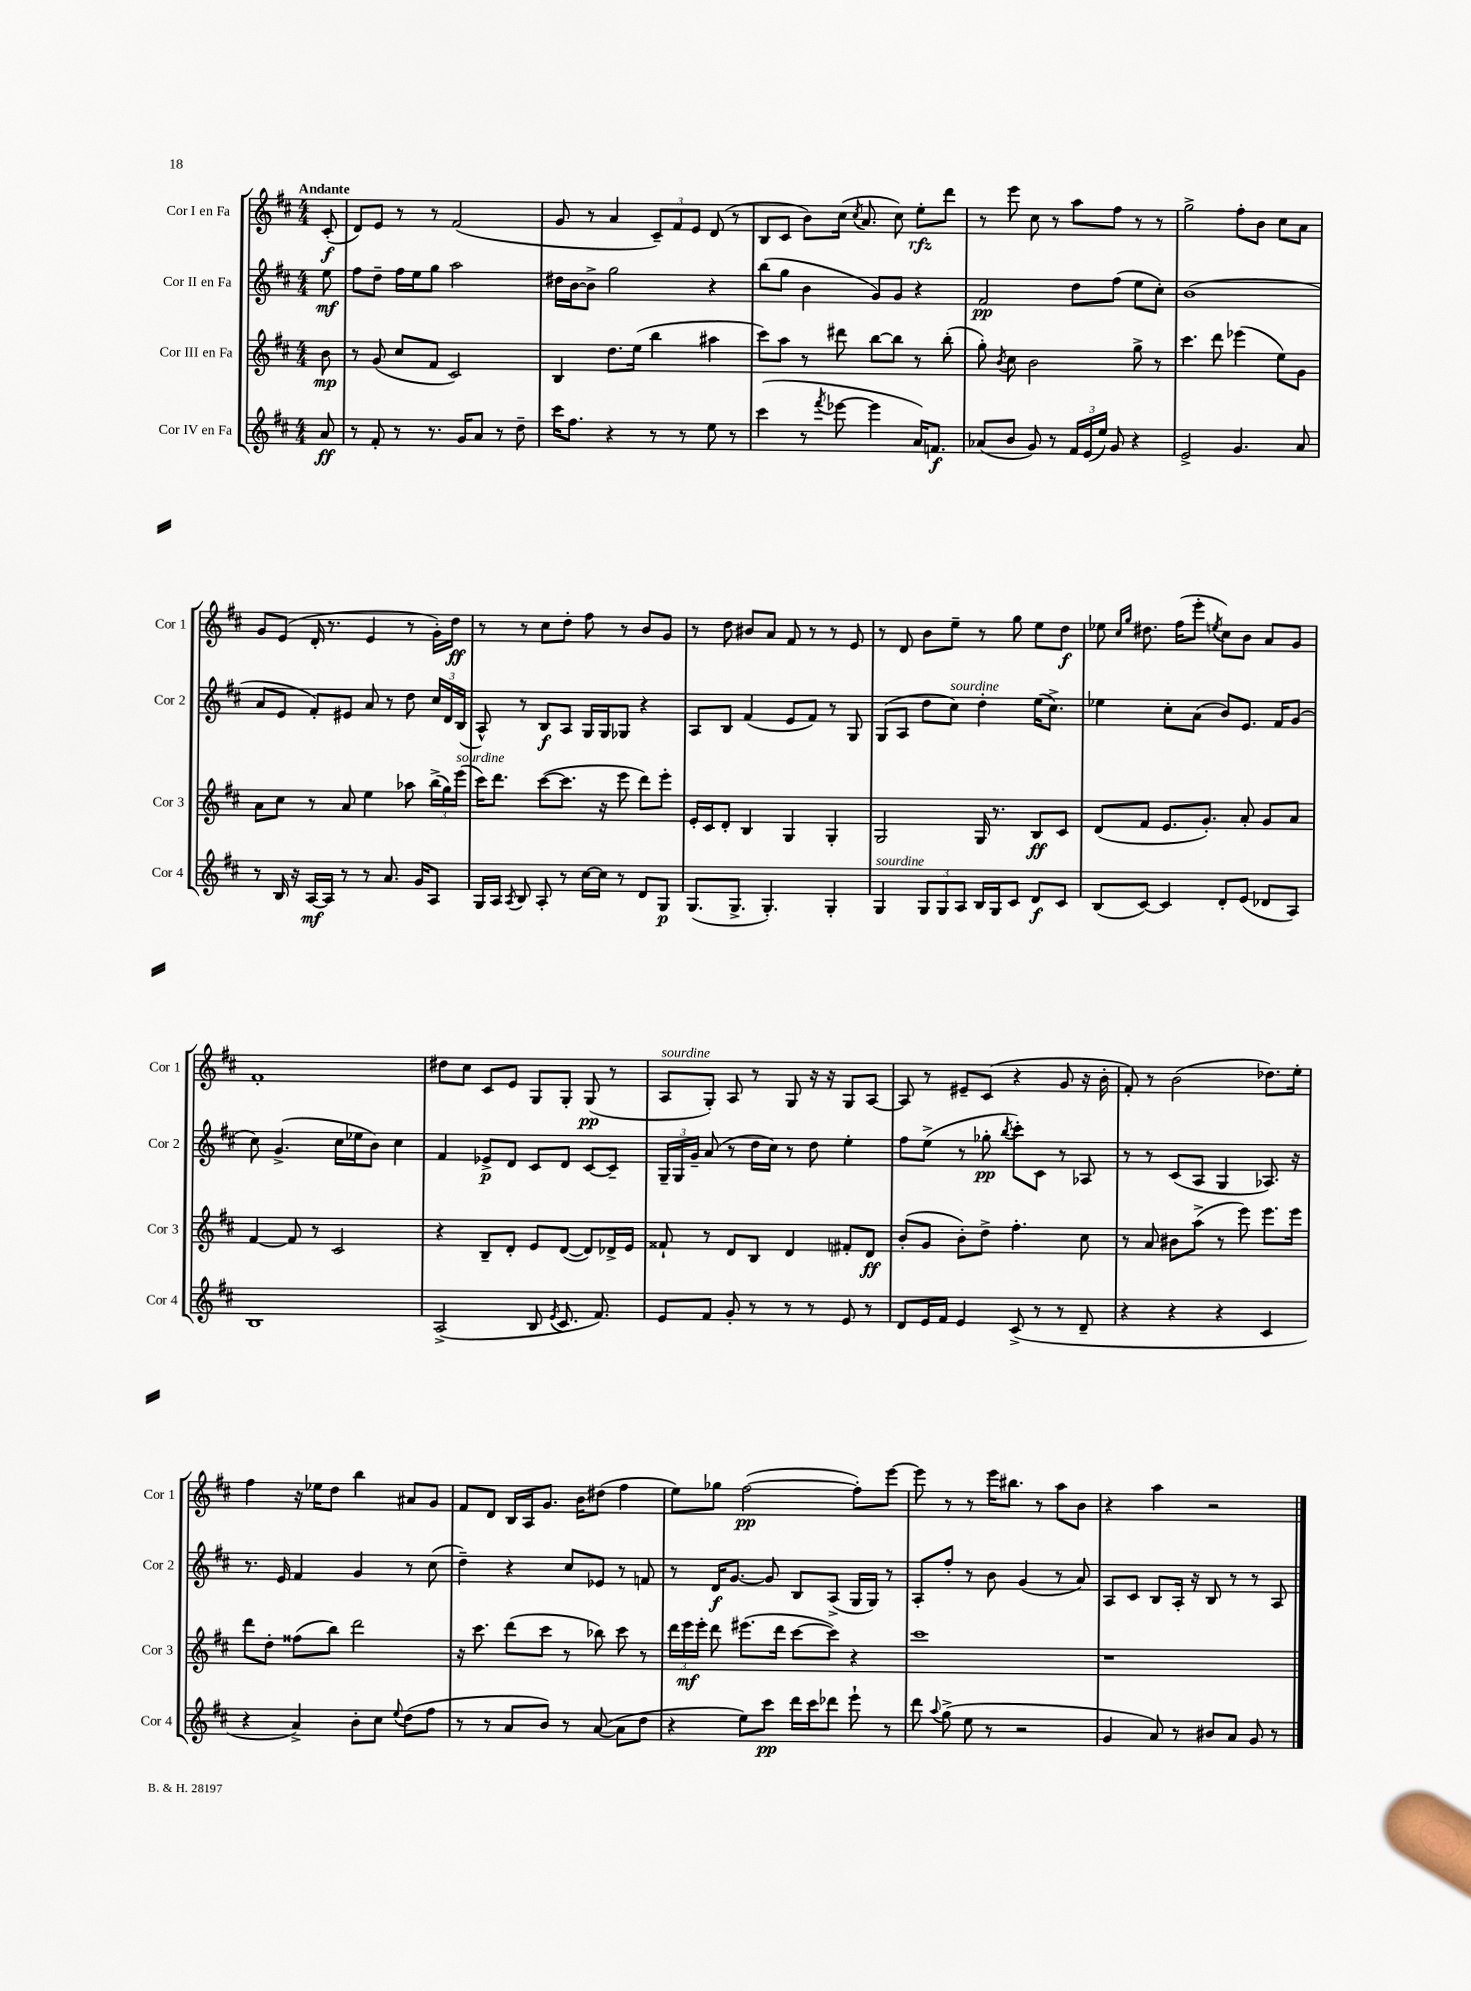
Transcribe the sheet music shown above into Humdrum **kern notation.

**kern	**kern	**kern	**kern
*staff4	*staff3	*staff2	*staff1
*clefG2	*clefG2	*clefG2	*clefG2
*k[f#c#]	*k[f#c#]	*k[f#c#]	*k[f#c#]
*M4/4	*M4/4	*M4/4	*M4/4
8a	8b	8ee	(8c#'
=	=	=	=
8r	8r	8ff#	8d)
8f#'	(8g	8dd~	8e
8r	8cc#	16ff#	8r
.	.	16ee	.
8.r	8f#	8gg	8r
.	2c#)	2aa	(2f#
16g	.	.	.
8a	.	.	.
8r	.	.	.
8dd~	.	.	.
=	=	=	=
16ccc#	4B	16dd#	8g
8.ff#	.	[16b	.
.	.	8b^]	8r
4r	8.dd	2gg	4a
.	(16ee	.	.
8r	4bb	.	12c#~)
.	.	.	12f#
8r	.	.	.
.	.	.	12e
8ee	4aa#	4r	(8d
8r	.	.	8r
=	=	=	=
(4ccc#	8ccc#)	(8bb	8B
.	8aa	8gg	8c#
8r	8r	4b	8b)
8qfff#	.	.	.
[8eee-	8ddd#	.	(16cc#
.	.	.	8qcc#
.	.	.	8.a
4eee-]	[8bb	8g)	.
.	8bb]	8g	8cc#)
16a)	8r	4r	8ee'
8.f	.	.	.
.	(8bb'	.	8ddd
=	=	=	=
(8a-	8gg')	2f#	8r
.	8qb	.	.
8b	8cc#	.	8eee
8g)	2b	.	8cc#
8r	.	.	8r
24f#	.	8dd	8aa
(24e	.	.	.
24ee)	.	.	.
8g	.	(8ff#	8ff#
4r	8gg^	8ee	8r
.	8r	8cc#')	8r
=	=	=	=
2e^	4.ccc#	(1b	2gg^
.	8ddd	.	.
4.g	(4eee-	.	8ff#'
.	.	.	8b
.	8ee)	.	8cc#
8a	8g	.	8a
=	=	=	=
8r	8a	8a	8g
16B	8cc#	8e	(8e
16r	.	.	.
[16A	8r	8f#')	16d'
16A]	.	.	8.r
8r	8a	8e#	.
8r	4ee	8a	4e
8.a	.	8r	.
.	8aa-	8dd	8r
16g	.	.	.
8A	(24bb^	24cc#	16g')
.	24gg)	24d	.
.	.	.	16dd
.	(24eee	(24B	.
=	=	=	=
16G	16ccc#)	8A^^)	8r
16A	8.ddd	.	.
8qA	.	.	.
8B	.	8r	8r
8A'	([8ccc#	8B	8cc#
8r	8.ccc#]	8A	8dd'
[16cc#	.	16G	8ff#
16cc#]	16r	16G	.
8r	8eee	8G-	8r
8d	8ddd)	4r	8b
8G	8eee'	.	8g
=	=	=	=
(8.G	16e'	8A	8r
.	16c#	.	.
.	8d'	8B	8dd
8.G^	.	.	.
.	4B	(4f#	8b#
4.G')	.	.	8a
.	4G	8e	8f#
.	.	8f#)	8r
4G'	4G'	8r	8r
.	.	8G	8e
=	=	=	=
4G	2G	(8G	8r
.	.	8A	8d
12G	.	8dd	8b
12G	.	.	.
.	.	8cc#)	8ee~
12A	.	.	.
16B	16G	4dd'	8r
16G	8.r	.	.
8c#	.	.	8gg
8d	8B	(16ee	8ee
.	.	8.cc#^)	.
8c#	8c#	.	8dd
=	=	=	=
(8B	(8d	4ee-	8ee-
.	.	.	16qqcc#
.	.	.	16qqgg
[8c#)	8f#	.	8.dd#
4c#]	8.e	8cc#'	.
.	.	.	(16ff#
.	.	(8a	8eee'
.	8.g')	.	.
.	.	.	8qee
8d'	.	8b)	8cc#)
(8e	8a'	8.e	8b
8d-	8g	.	8a
.	.	16f#	.
8A)	8a	(8g	8g
=	=	=	=
1B	[4f#	8cc#)	1f#'
.	.	(4.g^	.
.	8f#]	.	.
.	8r	.	.
.	2c#	16cc#	.
.	.	16ee-	.
.	.	8b)	.
.	.	4cc#	.
=	=	=	=
(2A^	4r	4f#	8dd#
.	.	.	8cc#
.	8B~	8e-^	8c#
.	8d'	8d	8e
8B	8e	8c#	8G
8qe	.	.	.
8.c#	([8d	8d	8G'
.	8d])	[8c#	(8G
8.f#)	.	.	.
.	16d-^	8c#~]	8r
.	16e	.	.
=	=	=	=
8e	8f##`	24G~	8A
.	.	24G	.
.	.	24g~	.
8f#	8r	(8a	8G')
8g'	8d	8r	8A
8r	8B	16dd	8r
.	.	16cc#)	.
8r	4d	8r	8G
8r	.	8dd	16r
.	.	.	16r
8e	8f#'	4ee'	8G
8r	8d	.	[8A
=	=	=	=
8d	(8b'	8ff#	8A]
16e	8g	(8ee^	8r
16f#	.	.	.
4e	8b')	8r	8e#~
.	8dd^	8gg-'	(8c#
.	.	8qbb	.
(8c#^	4.ff#'	8ccc#')	4r
8r	.	8c#	.
8r	.	8r	8g
8d~	8cc#	8A-	16r
.	.	.	16b'
=	=	=	=
4r	8r	8r	8f#')
.	8a	8r	8r
4r	8b#	(8c#	(2b
.	(8aa^	8A	.
4r	8r	4G	.
.	8eee)	.	.
4c#	8.eee	8.A-)	8.dd-)
.	16eee	16r	16ee'
=	=	=	=
4r	8ddd	8.r	4ff#
.	8dd'	.	.
.	.	16e	.
4a^)	(8ff##	4f#	16r
.	.	.	16ee-
.	8bb)	.	8dd
8b'	2ddd	4g	4bb
8cc#	.	.	.
8qqee	.	.	.
(8dd	.	8r	8a#
8ff#	.	(8cc#	8g
=	=	=	=
8r	16r	4dd~)	8f#
.	8.ccc#	.	.
8r	.	.	8d
8a	(8ddd	4r	16B
.	.	.	16A
8b)	8ccc#	.	8.g
8r	8r	8cc#	.
.	.	.	16b
([8a	8bb-)	8e-	(8dd#
8a]	8ccc#	8r	4ff#
8dd	8r	8f	.
=	=	=	=
4r	24ddd	8r	8ee)
.	24eee	.	.
.	24eee'	.	.
.	8ddd	16d	8gg-
.	.	[8.g	.
8ee)	(8.eee#	.	([2ff#
8ccc#	.	8g]	.
.	16ddd	.	.
16ddd	[8ccc#	8B	.
16ccc#	.	.	.
8ddd-	8ccc#])	(8A^	.
8eee`	4r	16G	8ff#'])
.	.	16G)	.
8r	.	8r	[8eee
=	=	=	=
8ddd	1ccc#	8A'	8eee]
8qqaa	.	.	.
(8gg^	.	8ff#'	8r
8ee	.	8r	8r
8r	.	8b	16eee
.	.	.	8.bb#
2r	.	(4g	.
.	.	.	8r
.	.	8r	8aa
.	.	8a)	8b
=	=	=	=
4g	1r	8A	4r
.	.	8c#	.
8a)	.	8B	4aa
8r	.	16A'	.
.	.	16r	.
8b#	.	8B	2r
8a	.	8r	.
8g	.	8r	.
8r	.	8A	.
==	==	==	==
*-	*-	*-	*-
